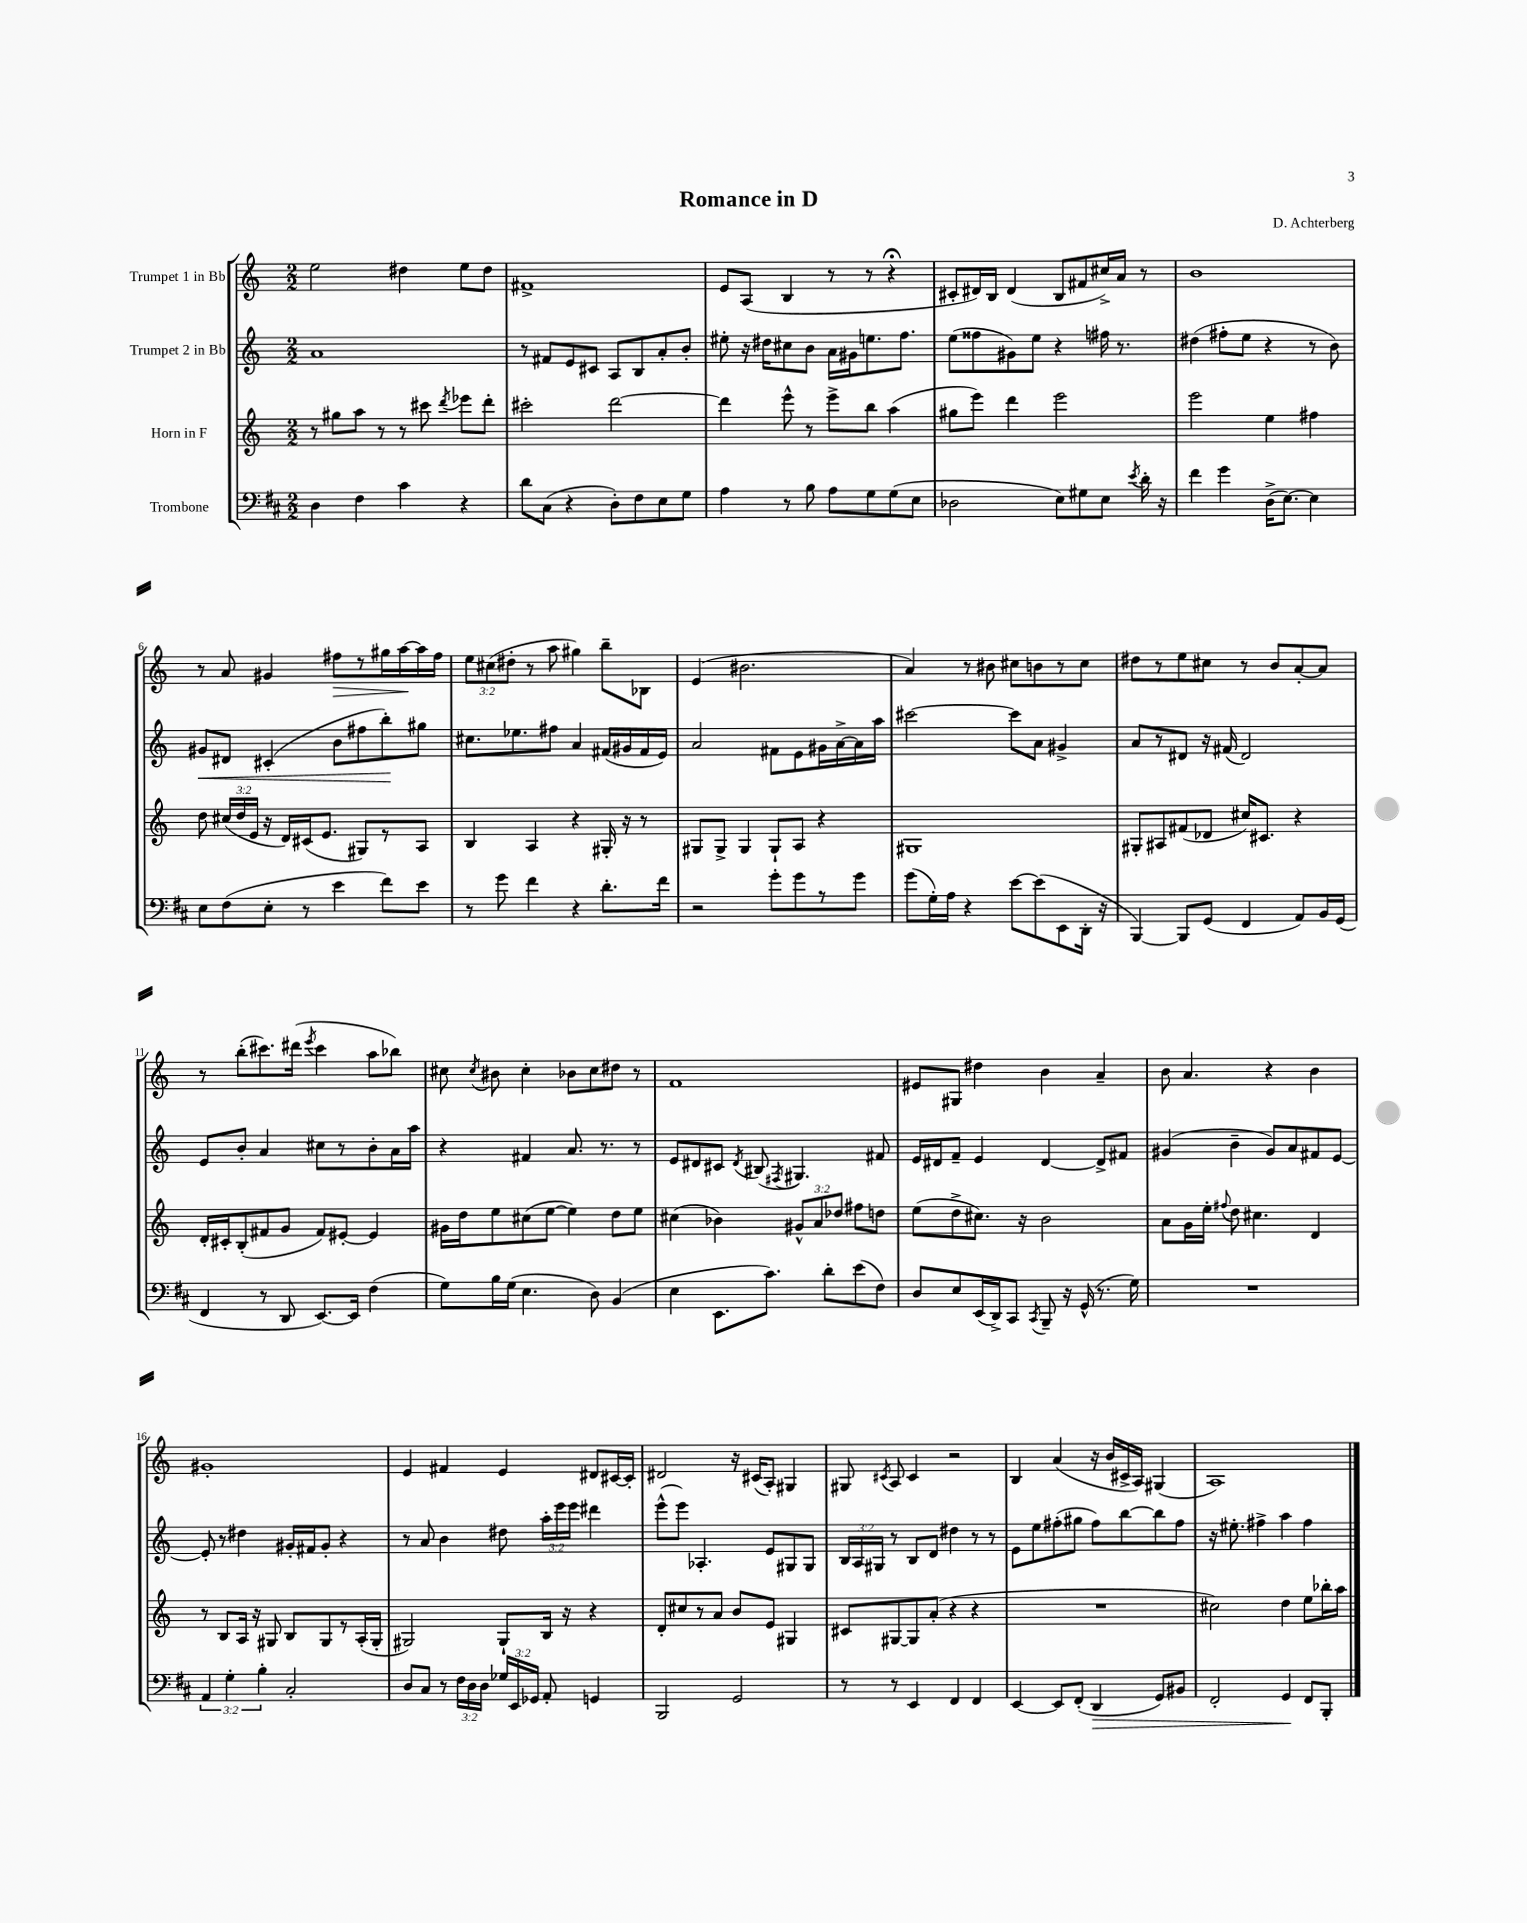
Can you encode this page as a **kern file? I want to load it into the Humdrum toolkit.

**kern	**dynam	**kern	**kern	**dynam	**kern	**dynam
*part4	*part4	*part3	*part2	*part2	*part1	*part1
*staff4	*staff4	*staff3	*staff2	*staff2	*staff1	*staff1
*I"Trombone	*	*I"Horn in F	*I"Trumpet 2 in Bb	*	*I"Trumpet 1 in Bb	*
*clefF4	*	*clefG2	*clefG2	*	*clefG2	*
*k[f#c#]	*	*k[]	*k[]	*	*k[]	*
*M2/2	*	*M2/2	*M2/2	*	*M2/2	*
=1	=1	=1	=1	=1	=1	=1
4D\	.	8r	1a	.	2ee\	.
.	.	8gg#X\L	.	.	.	.
4F#\	.	8aa\J	.	.	.	.
.	.	8r	.	.	.	.
4c#\	.	8r	.	.	4dd#X\	.
.	.	8ccc#X\	.	.	.	.
.	.	8qddd/	.	.	.	.
4r	.	8eee-X\L	.	.	8ee\L	.
.	.	8ddd'\J	.	.	8dd#\J	.
=2	=2	=2	=2	=2	=2	=2
8d\L	.	2ccc#X'\	8r	.	1f#X^	.
(8C#\J	.	.	8f#X/L	.	.	.
4r	.	.	8e/	.	.	.
.	.	.	8c#X/J	.	.	.
8D'\L)	.	[2ddd\	8A/L	.	.	.
8F#\	.	.	8B/	.	.	.
8E\	.	.	8a'/	.	.	.
8G\J	.	.	8b'/J	.	.	.
=3	=3	=3	=3	=3	=3	=3
4A\	.	4ddd\]	8ee#X'\	.	8e/L	.
.	.	.	16r	.	(8A/J	.
.	.	.	16dd#X\KL	.	.	.
8r	.	8eee^^\	8cc#X\	.	4B/	.
8B\	.	8r	8b\J	.	.	.
8A\L	.	8eee^\L	16a\LL	.	8r	.
.	.	.	16g#X\J	.	.	.
8G\	.	8bb\J	8.een\	.	8r	.
(8G\	.	(4aa\	.	.	4r;<	.
.	.	.	8.ff\J	.	.	.
8E\J	.	.	.	.	.	.
=4	=4	=4	=4	=4	=4	=4
2D-X\	.	8gg#X\L	(8ee\L	.	8c#X'/L	.
.	.	8eee\J)	8ff##X\	.	16d#X/L)	.
.	.	.	.	.	16B/JJ	.
.	.	4ddd\	8g#X\)	.	(4d#/	.
.	.	.	8ee\J	.	.	.
8E\L)	.	2eee\	4r	.	8B/L	.
8G#X\	.	.	.	.	8f#X/	.
8E\J	.	.	16ff#X\	.	16cc#X^/L)	.
.	.	.	8.r	.	16a/JJ	.
8qe/	.	.	.	.	.	.
16d'\	.	.	.	.	8r	.
16r	.	.	.	.	.	.
=5	=5	=5	=5	=5	=5	=5
4f#\	.	2eee\	(4dd#X\	.	1b	.
4g\	.	.	8ff#X'\L	.	.	.
.	.	.	8ee\J	.	.	.
(16D^\KL	.	4ee\	4r	.	.	.
[8.E\J)	.	.	.	.	.	.
4E\]	.	4ff#X\	8r	.	.	.
.	.	.	8b\)	.	.	.
!!LO:LB:g=z
=6	=6	=6	=6	=6	=6	=6
!	!	!	!	!LO:HP:b	!	!
8E\L	.	8dd\	8g#X/L	<	8r	.
(8F#\	.	(24cc#X/LL	8d#X/J	.	8a/	.
.	.	24dd/	.	.	.	.
.	.	24e/JJ	.	.	.	.
8E'\J	.	16r	(4c#X'/	.	4g#X/	.
.	.	16d/LL)	.	.	.	.
8r	.	(16c#X/J	.	.	.	.
.	.	8.e/J	.	.	.	.
!	!	!	!	!	!	!LO:HP:b
4e\	.	.	8b\L	.	8ff#X\L	>
.	.	8G#X/L)	8ff#X\	.	8r	.
8f#\L)	.	8r	8bb'\)	.	16gg#X\L	.
.	.	.	.	.	[16aa\	.
8e\J	.	8A/J	8gg#X\J	[	16aa\]	]
.	.	.	.	.	16ff#\JJ	.
=7	=7	=7	=7	=7	=7	=7
8r	.	4B/	8.cc#X\L	.	12ee\L	.
.	.	.	.	.	(12cc#X\	.
8g\	.	.	.	.	.	.
.	.	.	.	.	12dd#X'\J	.
.	.	.	8.ee-X\	.	.	.
4f#\	.	4A/	.	.	8r	.
.	.	.	8ff#X\J	.	8aa\	.
4r	.	4r	4a/	.	4gg#X\)	.
8.d'\L	.	16G#X'/	(16f#X/LL	.	8bb~\L	.
.	.	16r	16g#X/	.	.	.
.	.	8r	16f#/	.	8B-X\J	.
16f#\Jk	.	.	16e/JJ)	.	.	.
=8	=8	=8	=8	=8	=8	=8
2r	.	8G#X/L	2a/	.	(4e/	.
.	.	8G#^/J	.	.	.	.
.	.	4G#/	.	.	2.b#X\	.
8g'\L	.	8G#`/L	8f#X\L	.	.	.
8g\	.	8A/J	8e\	.	.	.
8r	.	4r	16g#X\L	.	.	.
.	.	.	[16a^\	.	.	.
8g\J	.	.	16a\]	.	.	.
.	.	.	16aa\JJ	.	.	.
=9	=9	=9	=9	=9	=9	=9
(8g\L	.	1G#X	[2ccc#X\	.	4a/)	.
16G'\L)	.	.	.	.	.	.
16A\JJ	.	.	.	.	.	.
4r	.	.	.	.	8r	.
.	.	.	.	.	8b#X\	.
[8e\L	.	.	8ccc#\L]	.	8cc#X\L	.
(8e\]	.	.	8a\J	.	8bn\	.
8EE\	.	.	4g#X^/	.	8r	.
16DD'\Jk	.	.	.	.	8cc#\J	.
16r	.	.	.	.	.	.
=10	=10	=10	=10	=10	=10	=10
[4BBB/)	.	8G#X'/L	8a/L	.	8dd#X\L	.
.	.	8A#X/	8r	.	8r	.
8BBB/L]	.	(8f#X/	8d#X/J	.	8ee\	.
(8GG/J	.	8d-X/J	16r	.	8cc#X\J	.
.	.	.	(16f#X/	.	.	.
4FF#/	.	16cc#X/KL)	2d#/)	.	8r	.
.	.	8.c#X/J	.	.	.	.
.	.	.	.	.	8b/L	.
8AA/L)	.	4r	.	.	[8a'/	.
16BB/L	.	.	.	.	8a/J]	.
(16GG/JJ	.	.	.	.	.	.
!!LO:LB:g=z
=11	=11	=11	=11	=11	=11	=11
4FF#/	.	16d'/LL	8e/L	.	8r	.
.	.	16c#X'/J	.	.	.	.
.	.	(8B'/	8b'/J	.	(8bb'\L	.
8r	.	8f#X/	4a/	.	8.ccc#X\)	.
8DD/	.	8g/J	.	.	.	.
.	.	.	.	.	(16ddd#X\Jk	.
.	.	.	.	.	8qeee/	.
[8.EE/L)	.	8f#/L)	8cc#X\L	.	4ccc#\	.
.	.	[8e#X'/J	8r	.	.	.
16EE/Jk]	.	.	.	.	.	.
(4F#\	.	4e#/]	8b'\	.	8aa\L	.
.	.	.	16a\L	.	8bb-X\J)	.
.	.	.	16aa\JJ	.	.	.
=12	=12	=12	=12	=12	=12	=12
8G\L)	.	16g#X\LL	4r	.	8cc#X\	.
.	.	16dd\J	.	.	.	.
.	.	.	.	.	8qcc#/	.
16B\L	.	8ee\	.	.	8b#X\	.
(16G\JJ	.	.	.	.	.	.
4.E\	.	(8cc#X\	4f#X/	.	4cc#'\	.
.	.	[8ee\J	.	.	.	.
.	.	4ee\])	8.a/	.	8b-X\L	.
8D\)	.	.	.	.	8cc#\	.
.	.	.	8.r	.	.	.
(4BB/	.	8dd\L	.	.	8dd#X\J	.
.	.	8ee\J	8r	.	8r	.
=13	=13	=13	=13	=13	=13	=13
4E\	.	(4cc#X\	8e/L	.	1f	.
.	.	.	8d#X/	.	.	.
8.EE\L	.	4b-X\)	8c#X/J	.	.	.
.	.	.	8qd#/	.	.	.
.	.	.	(8B#X/	.	.	.
8.c#\J)	.	.	.	.	.	.
.	.	.	8qF#X/	.	.	.
.	.	12g#X^^/L	4.G#X/)	.	.	.
.	.	12a/	.	.	.	.
8d'\L	.	.	.	.	.	.
.	.	12dd-X/J	.	.	.	.
(8e\	.	8ff#X\L	.	.	.	.
8F#\J)	.	8ddn\J	8f#X/	.	.	.
=14	=14	=14	=14	=14	=14	=14
8D/L	.	(8ee\L	16e/LL	.	8e#X/L	.
.	.	.	16d#X/J	.	.	.
8E/	.	8dd^\	8f~/J	.	8G#X/J	.
(16EE/L	.	8.cc#X\J)	4e/	.	4dd#X\	.
16DD^/J)	.	.	.	.	.	.
8CC#/J	.	.	.	.	.	.
.	.	16r	.	.	.	.
8qCC#/	.	.	.	.	.	.
8BBB~/	.	2b\	[4d#/	.	4b\	.
16r	.	.	.	.	.	.
(16GG^^/	.	.	.	.	.	.
8.r	.	.	8d#^/L]	.	4a~/	.
.	.	.	8f#X/J	.	.	.
16G\)	.	.	.	.	.	.
=15	=15	=15	=15	=15	=15	=15
1r	.	8a\L	(4g#X/	.	8b\	.
.	.	16g\L	.	.	4.a/	.
.	.	16ee'\JJ	.	.	.	.
.	.	8qqff#X/	.	.	.	.
.	.	8dd\	4b~\	.	.	.
.	.	4.cc#X\	.	.	.	.
.	.	.	8g#/L)	.	4r	.
.	.	.	8a/	.	.	.
.	.	4d/	8f#X/	.	4b\	.
.	.	.	[8e/J	.	.	.
!!LO:LB:g=z
=16	=16	=16	=16	=16	=16	=16
6AA/	.	8r	8e'/]	.	1g#X'	.
.	.	8B/L	8r	.	.	.
6G'\	.	.	.	.	.	.
.	.	16A/Jk	4dd#X\	.	.	.
.	.	16r	.	.	.	.
6B'\	.	.	.	.	.	.
.	.	8G#X/	.	.	.	.
2C#'/	.	8B/L	16g#X'/LL	.	.	.
.	.	.	16f#X/J	.	.	.
.	.	8G#/	8g#'/J	.	.	.
.	.	8r	4r	.	.	.
.	.	(16A'/L	.	.	.	.
.	.	16G#'/JJ	.	.	.	.
=17	=17	=17	=17	=17	=17	=17
8D/L	.	2G#X/)	8r	.	4e/	.
8C#/J	.	.	8a/	.	.	.
8r	.	.	4b\	.	4f#X/	.
24F#\LL	.	.	.	.	.	.
24D\	.	.	.	.	.	.
24D\JJ	.	.	.	.	.	.
24G-X/LL	.	8G#`/L	8dd#X\	.	4e/	.
24EE/	.	.	.	.	.	.
24GG-X/JJ	.	.	.	.	.	.
8AA'/	.	16B/Jk	24aa'\LL	.	.	.
.	.	.	24eee\	.	.	.
.	.	16r	.	.	.	.
.	.	.	24eee\JJ	.	.	.
4GGn/	.	4r	4ddd#X\	.	8d#X/L	.
.	.	.	.	.	[16c#X/L	.
.	.	.	.	.	16c#'/JJ]	.
=18	=18	=18	=18	=18	=18	=18
2BBB/	.	8d'/L	(8eee^^\L	.	2d#X/	.
.	.	8cc#X/	8eee\J)	.	.	.
.	.	8r	4.A-X'/	.	.	.
.	.	8a/J	.	.	.	.
2GG/	.	8b/L	.	.	16r	.
.	.	.	.	.	(16c#X/KL	.
.	.	8e/J	8e/L	.	8A'/J)	.
.	.	4G#X/	8G#X/	.	4G#X/	.
.	.	.	8G#/J	.	.	.
=19	=19	=19	=19	=19	=19	=19
8r	.	8c#X/L	24B/LL	.	8G#X/	.
.	.	.	24A/	.	.	.
.	.	.	24G#X/JJ	.	.	.
.	.	.	.	.	8qc#X/	.
8r	.	[8G#X/	8r	.	8A/	.
4EE/	.	8G#/]	8B/L	.	4c#/	.
.	.	(8a'/J	8d/J	.	.	.
4FF#/	.	4r	4dd#X\	.	2r	.
4FF#/	.	4r	8r	.	.	.
.	.	.	8r	.	.	.
=20	=20	=20	=20	=20	=20	=20
[4EE/	.	1r	8e\L	.	4B/	.
.	.	.	8ee\	.	.	.
8EE/L]	.	.	(8ff#X'\	.	(4a/	.
(8FF#'/J	.	.	8gg#X\J	.	.	.
!	!LO:HP:b	!	!	!	!	!
4DD/	>	.	8ff#\L)	.	16r	.
.	.	.	.	.	16b/LL	.
.	.	.	[8bb\	.	16c#X^/	.
.	.	.	.	.	16A/JJ)	.
8GG/L)	.	.	8bb\]	.	(4G#X/	.
8BB#X/J	.	.	8ff#\J	.	.	.
=21	=21	=21	=21	=21	=21	=21
2FF#'/	.	2cc#X\)	16r	.	1A)	.
.	.	.	8.ee#X'\	.	.	.
.	.	.	4ff#X^\	.	.	.
4GG/	.	4dd\	4aa\	.	.	.
8FF#/L	]	8ee\L	4ff#\	.	.	.
8BBB'/J	.	16bb-X'\L	.	.	.	.
.	.	16aa\JJ	.	.	.	.
==	==	==	==	==	==	==
*-	*-	*-	*-	*-	*-	*-
